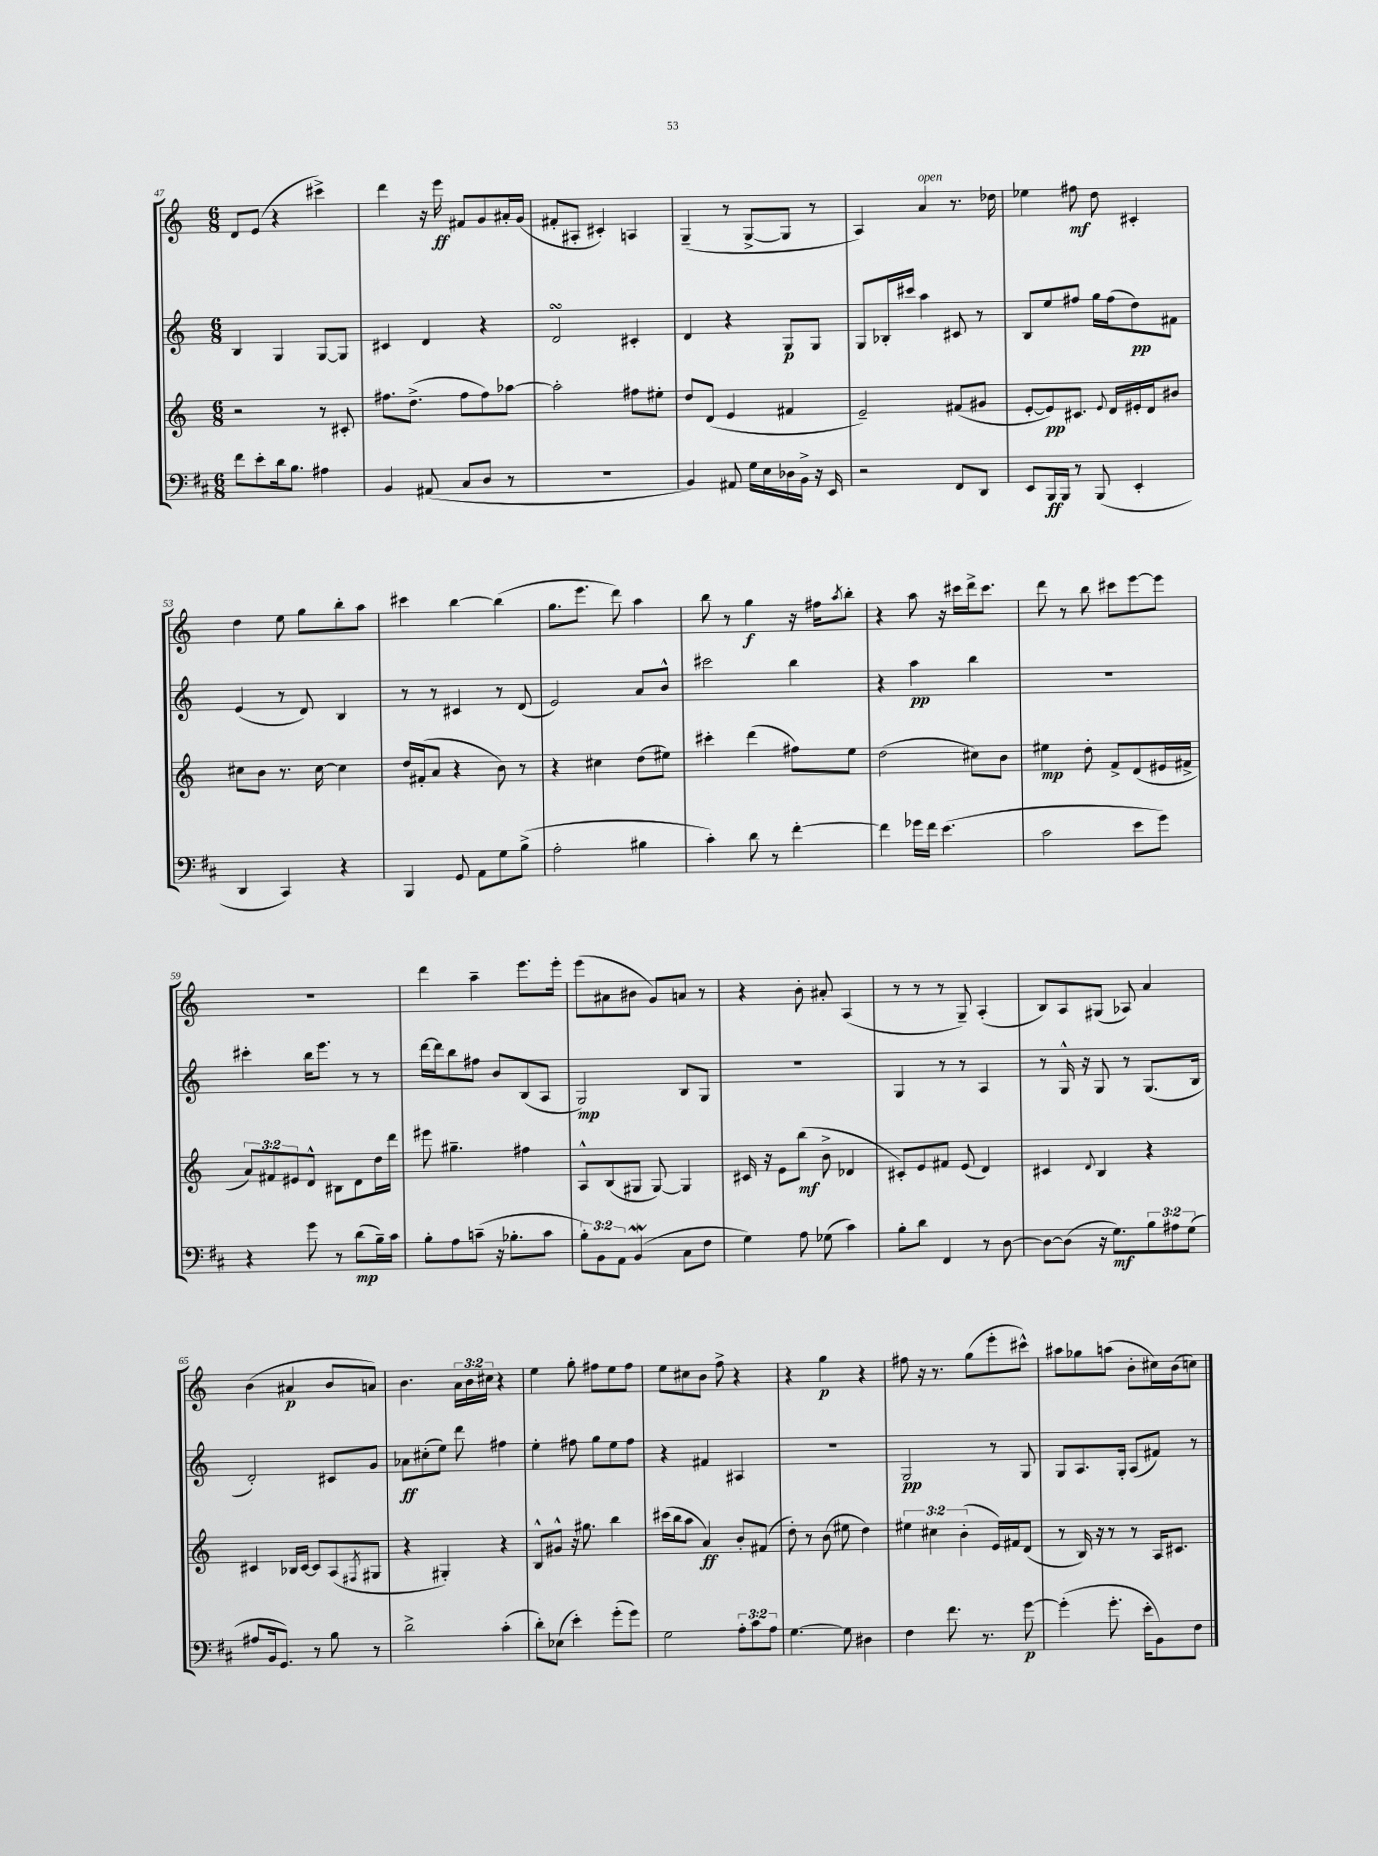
<<
\new StaffGroup <<
\new Staff = "s0" {
    \clef treble \key c \major \numericTimeSignature \time 6/8 \override Staff.TupletNumber.text = #tuplet-number::calc-fraction-text
    d'8 e'8( r4 cis'''4->) |
    d'''4 r16 e'''16\ff fis'8 g'8 ais'16-. g'16( |
    fis'8-. ais8-. cis'4-.) a4 |
    g4--( r8 g8~-> g8 r8 |
    a4) a'4^\markup { \italic "open" } r8. des''16 |
    ees''4 fis''8\mf d''8 cis'4-. |
    d''4 e''8 g''8 b''8-. a''8 |
    cis'''4 b''4~ b''4( |
    g''8. e'''8. d'''8) a''4 |
    b''8 r8 g''4\f r16 fis''16 \acciaccatura { a''8 } b''8-. |
    r4 a''8 r16 cis'''16 d'''16-> cis'''8. |
    d'''8 r8 b''8 cis'''8 e'''8~ e'''8 |
    R2. |
    d'''4 a''4-- e'''8. e'''16-. |
    e'''8( ais'8 bis'8 g'8) a'8 r8 |
    r4 b'8-. ais'8-. a4( |
    r8 r8 r8 g8--) a4-.( |
    b8) a8 gis8( aes8) a'4 |
    b'4( ais'4\p b'8 a'8) |
    b'4. \tuplet 3/2 { a'16 b'16 cis''16 } r4 |
    e''4 g''8-. fis''8 e''8 fis''8 |
    e''8 cis''8 b'8 f''8-> r4 |
    r4 g''4\p r4 |
    fis''8 r16 r8. g''8( e'''8-. cis'''8-^) |
    ais''8 ges''8 a''8( b'8-. cis''16) b'16( c''8) \bar "|." |
}
\new Staff = "s1" {
    \clef treble \key c \major \numericTimeSignature \time 6/8
    b4 g4 g8~ g8 |
    cis'4 d'4 r4 |
    d'2\turn cis'4-. |
    d'4 r4 g8\p g8 |
    g8 bes16-. cis'''16 a''4 cis'8 r8 |
    b8 e''8 fis''8 g''16 fis''16( d''8\pp) fis'8 |
    e'4( r8 d'8) b4 |
    r8 r8 cis'4 r8 d'8( |
    e'2) a'8 b'8-^ |
    cis'''2 b''4 |
    r4 a''4\pp b''4 |
    R2. |
    cis'''4-. b''16 e'''8. r8 r8 |
    d'''16~ d'''16 b''8 fis''8 b'8 b8( a8 |
    g2\mp) b8 g8 |
    r2. |
    g4 r8 r8 a4 |
    r8 g16-^ r16 g8 r8 g8.( b16 |
    d'2-.) cis'8 g'8 |
    aes'8\ff cis''8-.( e''8) d'''8 fis''4 |
    e''4-. fis''8 g''8 e''8 fis''8 |
    r4 fis'4 ais4 |
    R2. |
    g2\pp r8 g8 |
    g8 a8. g16-. a8( fis'8) r8 \bar "|." |
}
\new Staff = "s2" {
    \clef treble \key c \major \numericTimeSignature \time 6/8 \override Staff.TupletNumber.text = #tuplet-number::calc-fraction-text
    r2 r8 cis'8-. |
    fis''8. d''8.->( fis''8 fis''8) aes''8~ |
    aes''2-. fis''8 eis''8-. |
    d''8 d'8( e'4 fis'4 |
    e'2--) fis'8( gis'8 |
    e'8~-. e'8\pp) cis'8. \appoggiatura { e'8 } d'16 eis'16-. d'16 bis'8 |
    cis''8 b'8 r8. cis''16~ cis''4 |
    d''16 fis'16-.( a'8 r4 b'8) r8 |
    r4 cis''4 d''8( eis''8) |
    cis'''4-. d'''4( fis''8) e''8 |
    d''2( cis''8) b'8 |
    eis''4\mp d''8-. f'8-> d'8( eis'16 fis'16-> |
    \tuplet 3/2 { a'8) fis'8 eis'8 } d'8-^ bis8 d'8 d''16 d'''16 |
    eis'''8 gis''4.-- fis''4 |
    a8-^ b8( gis8 gis8~) gis4 |
    cis'16 r16 e'8 b''8\mf( b'8-> des'4 |
    cis'8-.) e'8 fis'8 e'8( d'4) |
    cis'4 \appoggiatura { d'8 } b4 r4 |
    cis'4 bes16 cis'16~ cis'8 a8( \acciaccatura { fis8 } gis8 |
    r4 gis4-.) r4 |
    b8-^ gis'8-^ r16 gis''8. b''4 |
    cis'''16( b''16 a''8 a'4\ff) b'8-. fis'8( |
    d''8-.) r8 b'8( eis''8 d''4) |
    \tuplet 3/2 { eis''4 cis''4 b'4-.( } e'16) fis'16 d'8( |
    r8 b16) r16 r8 r8 a16 cis'8. \bar "|." |
}
\new Staff = "s3" {
    \clef bass \key d \major \numericTimeSignature \time 6/8 \override Staff.TupletNumber.text = #tuplet-number::calc-fraction-text
    fis'8 e'8-. d'16 b8. ais4 |
    b,4 ais,8( cis8 d8 r8 |
    R2. |
    b,4) ais,8 g16 e16 des16 b,16-> r16 e,16 |
    r2 fis,8 d,8 |
    e,8 b,,16\ff b,,16 r8 b,,8( e,4-. |
    d,4 cis,4) r4 |
    b,,4 g,8 a,8 g8 b8->( |
    a2-. bis4 |
    cis'4-.) d'8 r8 fis'4~-. |
    fis'4 ges'16 fis'16 e'4.( |
    cis'2 e'8 g'8) |
    r4 g'8 r8 d'8\mp( b16--) cis'16 |
    b8-. a8 c'8--( r16 bes8.-. c'8 |
    \tuplet 3/2 { b8-.) b,8 a,8 } b,4\mordent( cis8 fis8 |
    g4) a8 ges8( cis'4) |
    b8-. d'8 fis,4 r8 d8~ |
    d8~ d8( r16 g8.\mf) \tuplet 3/2 { b8 ais8 g8( } |
    ais8 b,16 g,8.) r8 b8 r8 |
    d'2-> cis'4-.( |
    d'8-.) ees8( e'4-.) g'8-.( g'8) |
    g2 \tuplet 3/2 { a8-. cis'8 a8 } |
    g4.~ g8 dis4 |
    fis4 fis'8. r8. g'8~\p |
    g'4-.( g'8.-. e'16-. b,8) fis8 \bar "|." |
}
>>
>>
\layout { \context { \Score currentBarNumber = #47 } }
